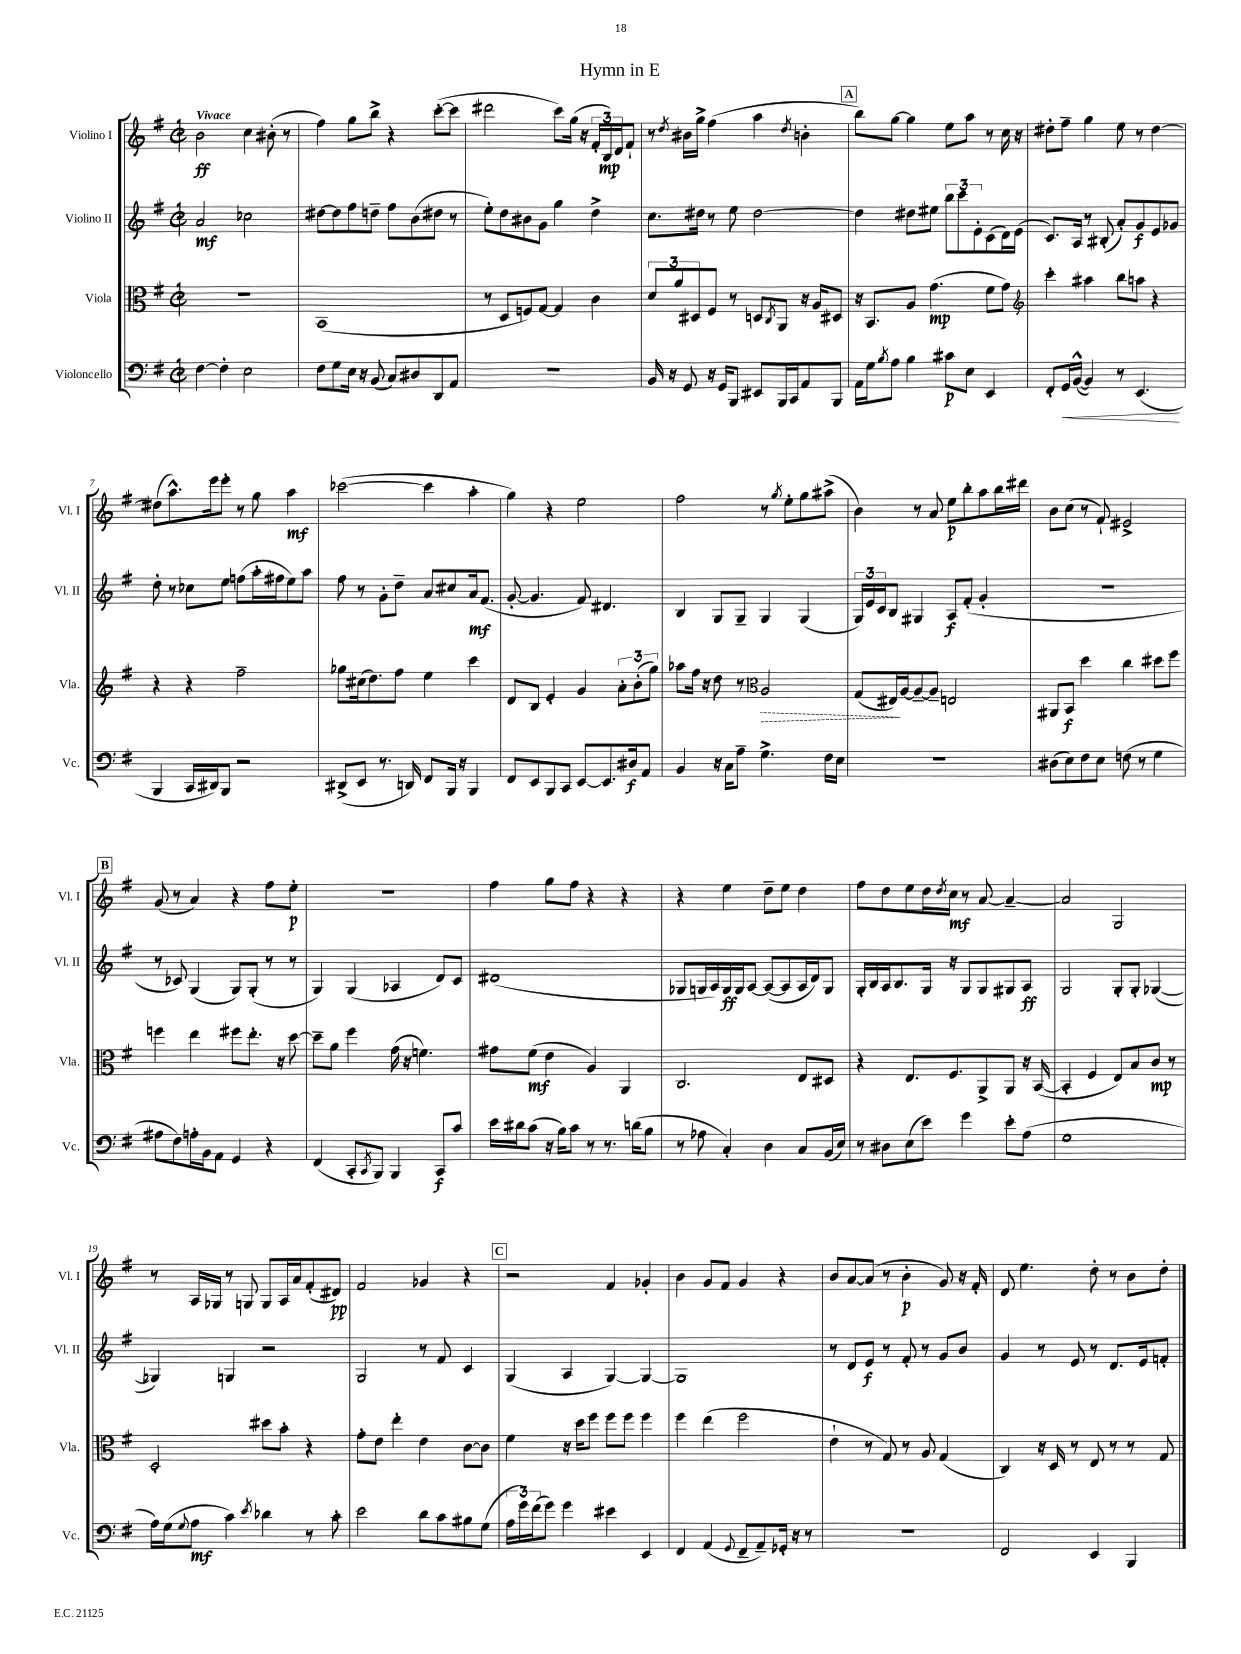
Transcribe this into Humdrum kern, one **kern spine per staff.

**kern	**kern	**kern	**kern
*staff4	*staff3	*staff2	*staff1
*clefF4	*clefC3	*clefG2	*clefG2
*k[f#]	*k[f#]	*k[f#]	*k[f#]
*M2/2	*M2/2	*M2/2	*M2/2
*met(c|)	*met(c|)	*met(c|)	*met(c|)
[4F#	1r	2a	2b
4F#']	.	.	.
2E	.	2cc-	4cc
.	.	.	(8b#'
.	.	.	8r
=	=	=	=
8F#	(1BB	[8dd#	4ff#)
8G	.	8dd#]	.
16E	.	8ff#	8gg
16r	.	.	.
(8BB	.	8dd~	8bb^
8C)	.	8ff#	4r
8D#	.	(8b	.
8DD	.	8dd#	([8ccc'
8AA	.	8r	8ccc]
=	=	=	=
1r	8r	8ee')	2ddd#
.	8D	8dd	.
.	8F)	8b#	.
.	[8G	8g	.
.	4G]	4gg	8ccc)
.	.	.	(16gg
.	.	.	16r
.	4c	4dd^	24f#'
.	.	.	24B)
.	.	.	24d
.	.	.	8f#`
=	=	=	=
16BB	12d	8.cc	8r
16r	.	.	.
.	12a	.	.
.	.	.	8qdd
8GG	.	.	16b#
.	12D#	.	.
.	.	16dd#	16gg^
16r	8F#	8r	(4ff#
16GG	.	.	.
8BBB	8r	8ee	.
8EE#	8D	[2dd#	4aa
.	8qC	.	.
16BBB	8AA	.	.
16CC	.	.	.
.	.	.	8qdd
8AA	16r	.	4b'
.	16A	.	.
8BBB	8D#	.	.
=	=	=	=
16AA	16r	4dd#]	8bb)
16G	8.BB	.	.
8qB	.	.	.
8A	.	.	[8gg
4B	8A	8dd#	4gg]
.	(4.g	8ee#	.
8c#	.	12bb	8ee
.	.	12ccc	.
8E	.	.	8aa
.	.	12e'	.
4EE	8f#	(8c	8r
.	8g)	16d)	16cc
.	.	(16e	16r
=	=	=	=
*	*clefG2	*	*
8FF#'	4ccc'	8.c)	8dd#'
16GG	.	.	8ff#~
([16BB^^	.	16A	.
4BB])	4aa#	8r	4gg
.	.	(8B#'	.
8r	8bb	8a')	8ee
(4.EE	8aa	8g	8r
.	4r	8e	[4dd#
.	.	8g-	.
=	=	=	=
4BBB	4r	8dd'	(8dd#]
.	.	8r	8.aa^^)
16CC	4r	8cc-	.
16DD#)	.	.	16eee
8BBB	.	8ee	8eee'
2r	2ff#~	(8ff	8r
.	.	16aa'	8gg
.	.	16ff#	.
.	.	8ee)	4aa
.	.	8aa	.
=	=	=	=
(8DD#^	8gg-	8ff#	([2ccc-
8EE	(16cc#	8r	.
.	8.dd)	.	.
8.r	.	8g'	.
.	8ff#	8dd~	.
16DD)	.	.	.
8FF#	4ee	8a	4ccc-]
16BBB	.	8cc#	.
16r	.	.	.
4BBB	4ccc	16a	4aa'
.	.	(8.f#	.
=	=	=	=
8FF#	8d	[8g'	4gg)
8EE	8B	4.g]	.
8BBB	4e'	.	4r
8CC	.	.	.
[8EE	4g	8f#)	2ee
8.EE]	.	4.d#	.
.	12a'	.	.
16D#	.	.	.
.	(12b'	.	.
8AA	.	.	.
.	12gg)	.	.
=	=	=	=
4BB	8aa-	4B	2ff#
.	16ff#	.	.
.	16r	.	.
16r	8dd	8G	.
16C	.	.	.
8A~	8r	8G~	.
*	*clefC3	*	*
4.G^	2A	4G	8r
.	.	.	8qgg
.	.	.	8ee'
.	.	(4G	8gg
16F#	.	.	(8aa#^
16E	.	.	.
=	=	=	=
1r	(8G	24G)	4b)
.	.	24e	.
.	.	24c	.
.	16E#)	8B	.
.	[16A	.	.
.	8A~_	4G#	8r
.	8A~]	.	8a
.	2E	8A	8ee
.	.	(8f#'	8bb'
.	.	4g'	8aa
.	.	.	16bb
.	.	.	16ddd#
=	=	=	=
(8D#	8AA#	1r	8b
8E)	8BB	.	(8cc
8F#	4dd	.	8r
8E	.	.	8f#`)
(8F	4cc	.	2e#^
8r	.	.	.
4G	8dd#	.	.
.	8ff#	.	.
=	=	=	=
8A#	4ff	8r	(8g
8F#)	.	8c-)	8r
16A'	4ee	(4G	4a)
16BB	.	.	.
8AA	.	.	.
4GG	8ff#	8G)	4r
.	8.ee'	(8G'	.
4r	.	8r	8ff#
.	16r	.	.
.	[8dd	8r	8ee'
=	=	=	=
(4FF#	8dd~]	4G)	1r
.	8a	.	.
8CC'	4ff#	(4G	.
8qCC	.	.	.
8BBB)	.	.	.
4BBB	(16g	4A-	.
.	16r	.	.
.	4.f)	.	.
8CC	.	8d)	.
8c	.	8c	.
=	=	=	=
16e	8g#	(1d#	4ff#
16d#	.	.	.
(8c	(8f#	.	.
16r	4e	.	8gg
16B)	.	.	.
8c	.	.	8ff#
8r	4A)	.	4r
8.r	.	.	.
.	4AA	.	4r
(16d	.	.	.
8B	.	.	.
=	=	=	=
8r	2.C	8G-	4r
8A-	.	16G	.
.	.	16A)	.
4C')	.	16G	4ee
.	.	16G	.
.	.	[8A	.
4D	.	(8A_	8dd~
.	.	8A]	8ee
8C	8E	16A	4dd
.	.	16d)	.
(16BB	8D#	8G	.
16E)	.	.	.
=	=	=	=
8r	4r	16G'	8ff#
.	.	16B	.
8D#	.	16A	8dd
.	.	8.B	.
(8E	8.E	.	8ee
8e)	.	16G	16dd
.	.	.	8qdd
.	8.F#	16r	16cc
4g	.	8G	8r
.	8AA^	8G	[8a
8e'	8AA	8G#	4a~_
(8A	16r	8A	.
.	([16BB	.	.
=	=	=	=
1G	4BB']	2G	2a]
.	4F#	.	.
.	8E)	8G'	2G
.	8B	8G'	.
.	8c	([4G-	.
.	8r	.	.
=	=	=	=
16A)	2D'	4G-])	8r
(16G	.	.	.
8qqG	.	.	.
8A	.	.	16A
.	.	.	16G-
4c)	.	4G	8r
.	.	.	8G
8qe	.	.	.
4d-	8dd#	2r	8G
.	8b'	.	16A
.	.	.	16a
8r	4r	.	(8f#'
8c'	.	.	8d#)
=	=	=	=
2e	8g'	2G	2f#
.	8e	.	.
.	4ee'	.	.
8d	4e	8r	4g-
8c	.	8f#	.
8B#	[8c	4c	4r
(8G	8c]	.	.
=	=	=	=
24A	4f#	(4G	2r
24g)	.	.	.
(24f#	.	.	.
8g)	.	.	.
4g	16r	4A	.
.	16dd	.	.
.	8ff#	.	.
4e#	8ff#	[4G)	4f#
.	8ff#	.	.
4EE	4ff#	4G_	4g-'
=	=	=	=
4FF#	4ff#	1G]	4b
(4AA	(4ee	.	8g
.	.	.	8f#
8qqGG	.	.	.
8FF#~	2ff#	.	4g
8AA~)	.	.	.
16GG-'	.	.	4r
16r	.	.	.
8r	.	.	.
=	=	=	=
1r	4e`	8r	8b
.	.	8d	[8a
.	8r	8e	(8a]
.	8G)	8r	8r
.	8r	8f#'	4b'
.	8A	8r	.
.	(4G	8g	8g)
.	.	8b	16r
.	.	.	16f#'
=	=	=	=
2FF#	4C)	4g	8d
.	.	.	4.ee
.	16r	8r	.
.	16D	.	.
.	8r	8e	.
4EE	8E	8r	8dd'
.	8r	8.d	8r
4BBB	8r	.	8b
.	.	16e	.
.	8G	8f'	8dd'
==	==	==	==
*-	*-	*-	*-
